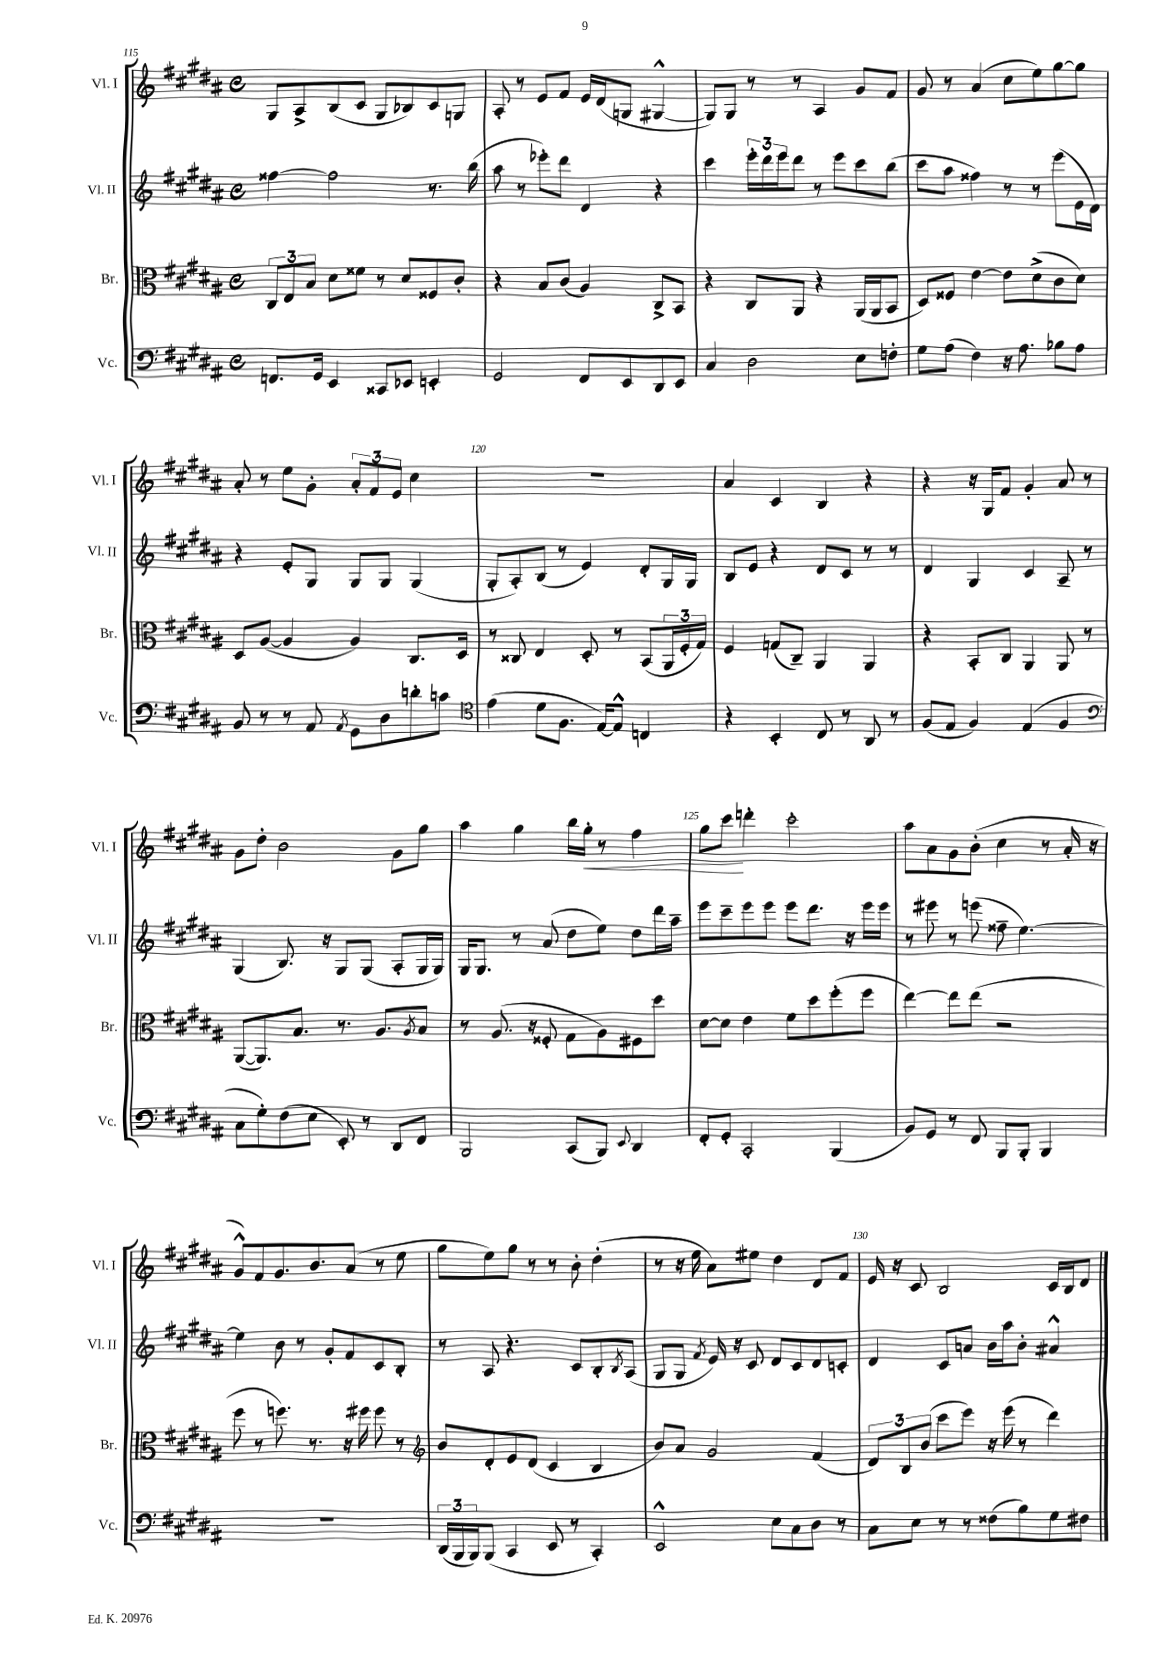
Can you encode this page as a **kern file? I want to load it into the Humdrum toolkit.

**kern	**kern	**kern	**kern
*staff4	*staff3	*staff2	*staff1
*clefF4	*clefC3	*clefG2	*clefG2
*k[f#c#g#d#a#]	*k[f#c#g#d#a#]	*k[f#c#g#d#a#]	*k[f#c#g#d#a#]
*M4/4	*M4/4	*M4/4	*M4/4
*met(c)	*met(c)	*met(c)	*met(c)
8.FF	12C#	[4ff##	8G#
.	12E	.	.
.	.	.	8A#^
.	12B	.	.
16GG#	.	.	.
4EE	8d#	2ff##]	(8B
.	8f##	.	8c#
8CC##	8r	.	8G#
8EE-	8d#	.	8B-)
4EE'	8F##	8.r	8c#
.	8c#'	.	8G
.	.	(16bb	.
=	=	=	=
2GG#	4r	8aa#	8A#'
.	.	8r	8r
.	8B	8eee-')	8e
.	(8c#	8ddd#	8f#
8FF#	4A#)	4d#	16e
.	.	.	(16d#
8EE	.	.	8G
8DD#	8C#^	4r	[4G#^^
8EE	8BB	.	.
=	=	=	=
4C#	4r	4ccc#	8G#])
.	.	.	8G#
2D#	8C#	24eee'	8r
.	.	24ddd#	.
.	.	24eee	.
.	8AA#	8ddd#	8r
.	4r	8r	4A#
.	.	8eee	.
8E	(16AA#	8ccc#	8g#
.	16AA#	.	.
8F'	8BB	(8bb	8f#
=	=	=	=
8G#	8D#)	8ccc#	8g#
(8A#	8F##	8aa#	8r
4F#)	[4e	4ff##)	(4a#
16r	8e]	8r	8cc#
8.A#	.	.	.
.	(8d#^	8r	8ee)
8B-	8c#	(8eee	[8gg#
8A#	8d#)	16e	8gg#]
.	.	16d#)	.
=	=	=	=
8BB	8D#	4r	8a#'
8r	([8A#	.	8r
8r	4A#]	8e'	8ee
8AA#	.	8G#	8g#'
8qAA#	.	.	.
8GG#	4A#)	8G#	12a#'
.	.	.	12f#
8D#	.	8G#	.
.	.	.	12e
8d'	8.C#	(4G#	4cc#
8c	.	.	.
.	16D#	.	.
=	=	=	=
*clefC4	*	*	*
(4e	8r	8G#'	1r
.	8C##	8A#')	.
8d#	4E	(8B	.
8.F#	.	8r	.
.	8D#'	4e)	.
[16E)	.	.	.
8E^^]	8r	.	.
4C	(8BB	8d#'	.
.	24AA#	16G#	.
.	24F#'	.	.
.	.	16G#	.
.	24G#)	.	.
=	=	=	=
4r	4F#	8B	4a#
.	.	8e	.
4BB'	(8G	4r	4c#
.	8C#~)	.	.
8C#	4AA#	8d#	4B
8r	.	8c#	.
8AA#	4AA#	8r	4r
8r	.	8r	.
=	=	=	=
(8F#	4r	4d#	4r
8E	.	.	.
4F#)	8BB'	4G#	16r
.	.	.	16G#
.	8C#	.	8f#
(4E	4AA#	4c#	4g#'
4F#	8AA#	8A#~	8a#
.	8r	8r	8r
=	=	=	=
*clefF4	*	*	*
8C#	([8AA#	(4G#	8g#
8G#')	8.AA#])	.	8dd#'
(8F#	.	8.B)	2b
.	8.B	.	.
8E	.	.	.
.	.	16r	.
8EE')	8.r	8G#	.
8r	.	(8G#	.
.	8.A#	.	.
8DD#	.	8A#'	8g#
.	8qA#	.	.
8FF#	8B	16G#	8gg#
.	.	16G#)	.
=	=	=	=
2BBB	8r	16G#	4aa#
.	.	8.G#	.
.	(8.A#	.	.
.	.	8r	4gg#
.	16r	.	.
.	8F##'	(8a#	.
(8CC#	8G#	8dd#	16bb
.	.	.	16gg#'
8BBB)	8A#)	8ee)	8r
8qqEE	.	.	.
4DD#	8F#	8dd#	4ff#
.	8dd#	16ddd#	.
.	.	16aa#~	.
=	=	=	=
8FF#'	[8d#	8eee	8gg#
8GG#'	8d#]	8ccc#~	8ccc#
2CC#'	4e	8eee	4ddd'
.	.	8eee	.
.	8f#	8eee	2ccc#'
.	8dd#	8.ddd#	.
(4BBB	(8ff#'	.	.
.	.	16r	.
.	8ff#	16eee	.
.	.	16eee	.
=	=	=	=
8BB)	[4ee)	8r	8aa#
8GG#	.	8eee#	8a#
8r	8ee]	8r	8g#
8FF#	(8ee	(8eee	(8b'
8BBB	2r	8ff##~	4cc#
8BBB'	.	[4.ee)	.
4BBB	.	.	8r
.	.	.	16a#'
.	.	.	16r
=	=	=	=
1r	8ff#	4ee]	8g#^^)
.	8r	.	8f#
.	8.ff)	8b	8.g#
.	.	8r	.
.	8.r	.	8.b
.	.	8g#'	.
.	16r	8f#	(8a#
.	16ff#	.	.
.	8ff#	8c#	8r
.	8r	8B'	8ee
=	=	=	=
*	*clefG2	*	*
(24DD#	8b	8r	8gg#
24BBB	.	.	.
24BBB)	.	.	.
(8BBB	8d#'	8A#	8ee)
4CC#	8e	4.r	8gg#
.	(8d#	.	8r
8EE	4c#	.	8r
8r	.	8c#	8b'
4CC#')	4B	8B'	(4dd#'
.	.	8qB	.
.	.	(8A#	.
=	=	=	=
2EE^^	8b)	8G#	8r
.	8a#	8G#	16r
.	.	.	16ee
.	.	8qf#	.
.	2g#	16e)	8a#)
.	.	16r	.
.	.	8c#	8ee#
8E	.	8d#	4dd#
8C#	.	8c#	.
8D#	(4f#	8d#	8d#
8r	.	8c'	8f#
=	=	=	=
8C#	12d#)	4d#	16e
.	.	.	16r
.	12B	.	.
8E	.	.	8c#
.	(12b	.	.
8r	8ccc#	8c#	2B
8r	8eee)	8a	.
(8F##	16r	16b	.
.	(16eee	16aa#	.
8B)	8r	8b'	.
8G#	4ddd#)	4a#^^	16c#
.	.	.	16B
8F#	.	.	8d#
==	==	==	==
*-	*-	*-	*-
